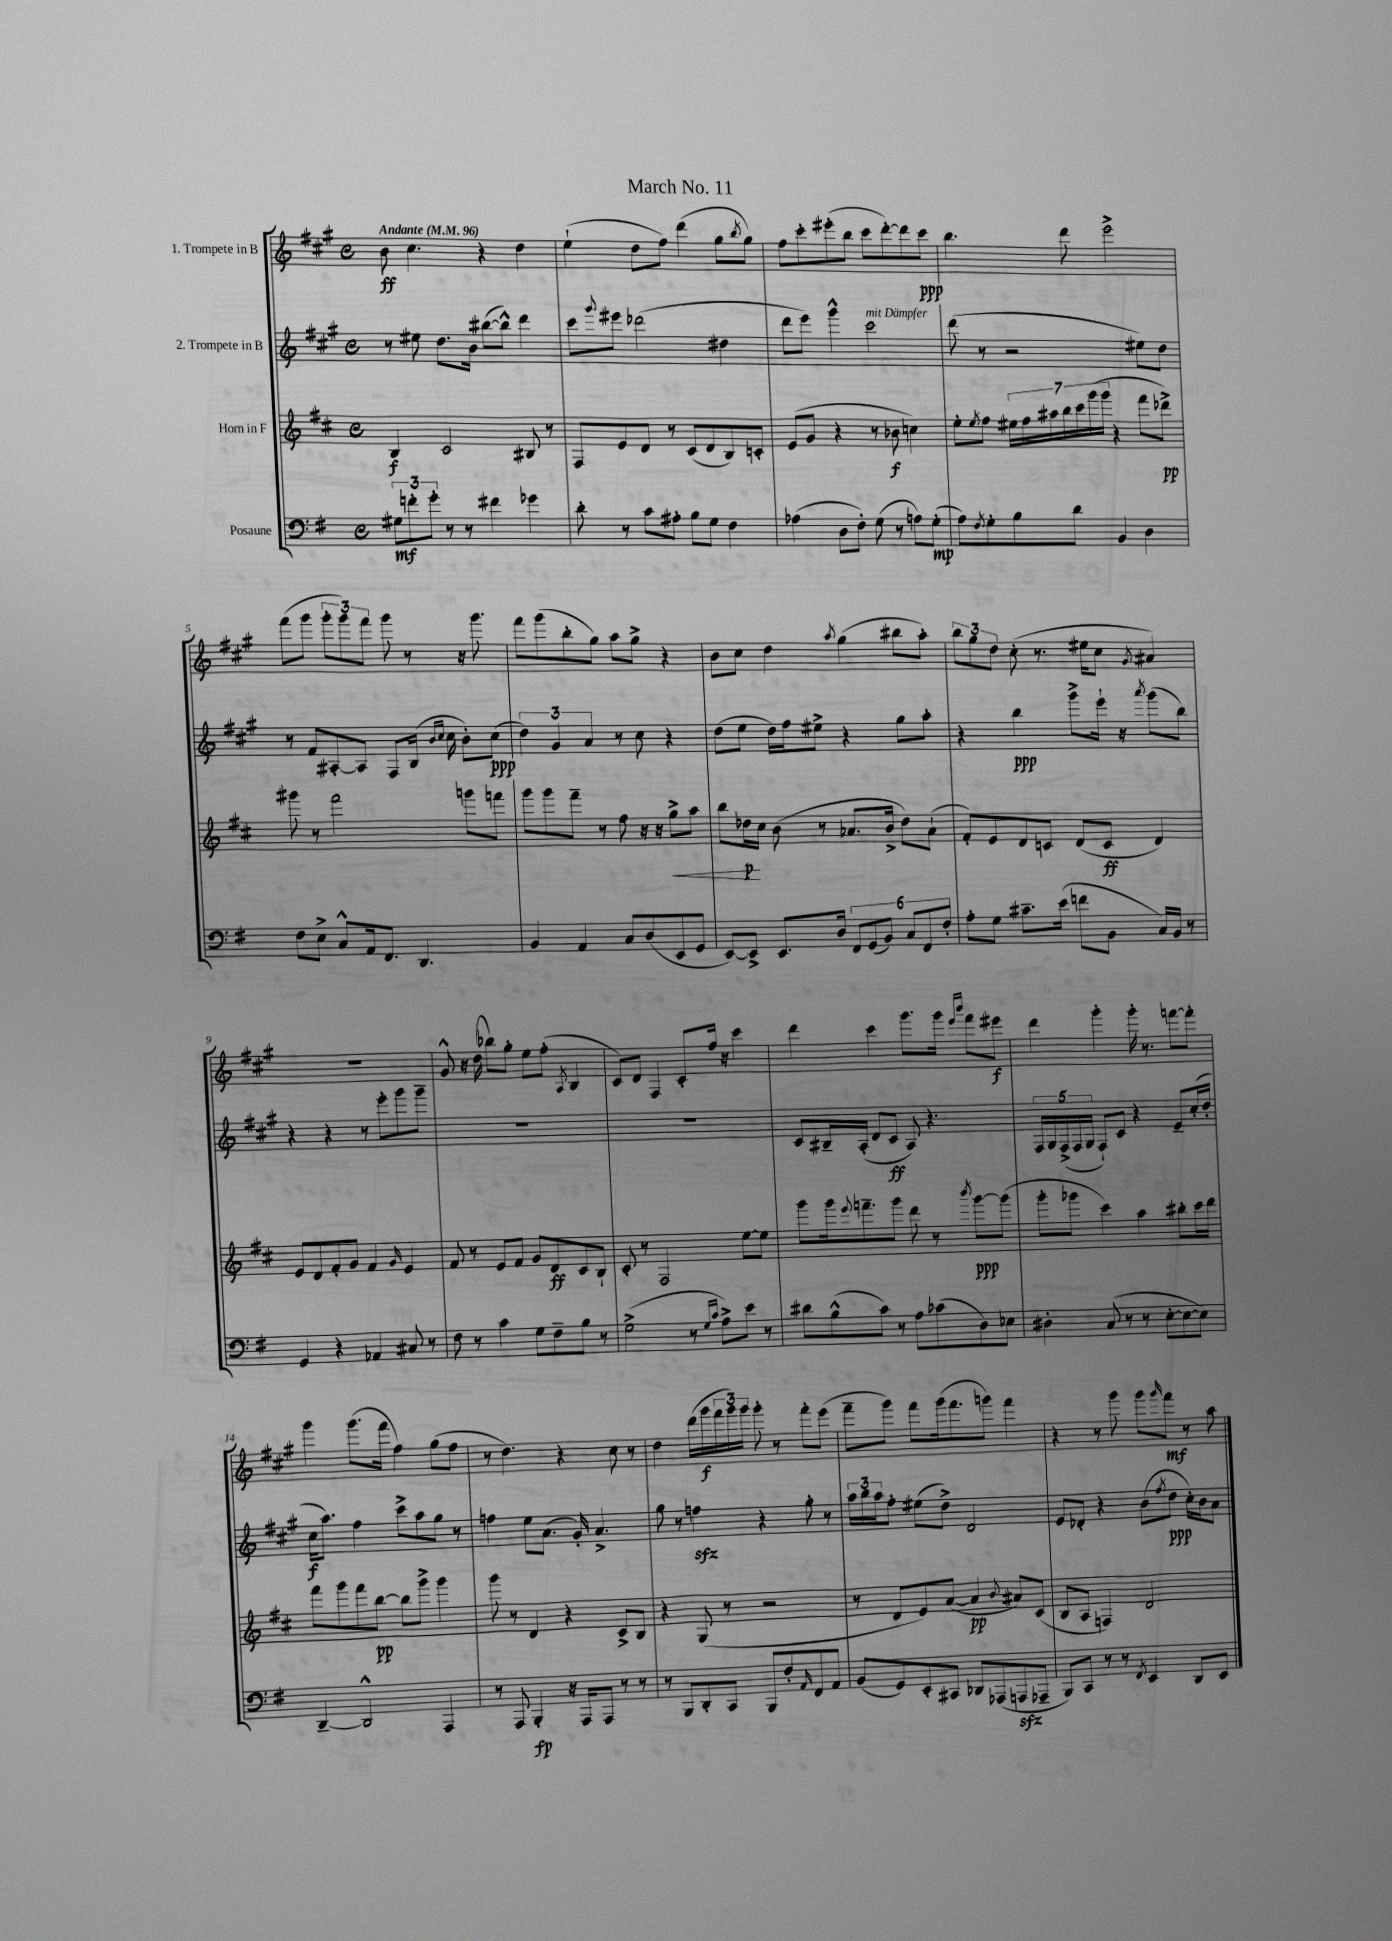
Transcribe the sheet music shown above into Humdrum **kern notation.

**kern	**kern	**kern	**kern
*staff4	*staff3	*staff2	*staff1
*clefF4	*clefG2	*clefG2	*clefG2
*k[f#]	*k[f#c#]	*k[f#c#g#]	*k[f#c#g#]
*M4/4	*M4/4	*M4/4	*M4/4
*met(c)	*met(c)	*met(c)	*met(c)
*MM96	*MM96	*MM96	*MM96
12G#\L	4B/	8r	8b\
12f'\	.	.	.
.	.	8ee#\	4.cc#\
12g'\J	.	.	.
8r	2c#/	8.dd\L	.
8r	.	.	.
.	.	16b\Jk	.
4f#\	.	([8bb#\L	4r
.	.	8bb#^^\]J)	.
4g-\	8B#/	4ddd\	4dd\
.	8r	.	.
=	=	=	=
8d'\	8F#/L	8ccc#\L	(4ee`\
.	.	8qqggg#/	.
8r	8e/	8eee#\J	.
8c\L	8d/J	(2ddd-\	8dd\L
8A#'\J	8r	.	8ff#\J)
8B\L	(8c#/L	.	(4ddd\
8G\J	8d/	.	.
4F#\	8B/)	4dd#\	8gg#\L
.	.	.	8qbb/
.	8c'/J	.	8gg#\J)
=	=	=	=
(4A-\	(8e/L	8ddd\L	8ff#\L
.	8g/J	8eee\J)	8ccc#'\
8D\L	4r	4ggg#^^\	(8eee#'\
8F#'\J)	.	.	8bb\J
(8G\	8r	2ccc#\	8ccc#\L
8r	8b-\	.	[8ddd'\)
8A\L)	4cc\)	.	8ddd\]
(8G'\J	.	.	8ccc#\J
=	=	=	=
8A\L)	8ee'\L	(8ddd\	4.bb\
8qF#/	8qee/	.	.
8G'\	8ff#\J	8r	.
8B\	28ee#\LL	2r	.
.	28ff#\	.	.
.	28aa#\	.	.
.	28bb\	.	.
8d\J	.	.	8ddd\
.	28ccc#\	.	.
.	(28ggg\	.	.
.	28ggg\JJ	.	.
4BB/	4r	.	2eee^\
4D\	8fff#\L	8ee#\L)	.
.	8ddd-^\J)	8dd\J	.
=	=	=	=
8F#\L	8ggg#\	8r	(8fff#\L
8E^\J	8r	8f#/L	8ggg#\J
8C^^/L	2fff#\	[8A#'/	12ggg#'\L
.	.	.	12ggg#\)
16AA/k	.	8A#/]J	.
.	.	.	12fff#\J
8.FF#/J	.	.	.
.	.	8F#/L	8ggg#\
4.DD/	.	(16B/Jk	8r
.	.	16qqb/LL	.
.	.	16qqcc#/JJ	.
.	.	16cc#\	.
.	8ggg\L	8b'\L)	16r
.	.	.	8.ggg#\
.	8fff\J	(8cc#\J	.
=	=	=	=
4BB/	8ggg\L	6dd\)	8fff#\L
.	8ggg\	.	(8ggg#\
.	.	6g#/	.
4AA/	8fff#~\J	.	8bb'\
.	.	6a/	.
.	8r	.	8gg#\J)
8C/L	8ff#\	8r	8aa\L
(8D/	16r	8cc#\	8gg#^\J
.	16r	.	.
8EE/	8gg^\L	4r	4r
8GG/J	8aa\J	.	.
=	=	=	=
[8EE/L)	8bb\L	(8dd\L	8b\L
8EE^/]J	16dd-\L	8ee\J	8cc#\J
.	16cc#\JJ	.	.
8.EE/L	(8b\	16dd\LL)	4dd\
.	.	16ff#\J	.
.	8r	8ee#^\J	.
16D/Jk	.	.	.
.	.	.	8qaa/
12FF#/L	8.a-/L	4r	(4gg#\
(12GG/	.	.	.
12BB/J)	.	.	.
.	16b^/Jk	.	.
12C/L	8dd-\L)	8gg#\L	8bb#\L
12FF#/	.	.	.
.	(8a-`\J	8aa'\J	8aa'\J)
12F#'/J	.	.	.
=	=	=	=
8A'\L	8f#'/L)	4r	12bb\L
.	.	.	12gg#\
8G\J	8e/	.	.
.	.	.	12dd\J
8.c#~\L	8d/	4bb\	(8cc#'\
.	8c/J	.	8.r
(16e\Jk	.	.	.
8f\L	(8d/L	8ggg#^\L	.
.	.	.	16ee#\LK
8BB\J	8c/J	16eee`\Jk	8cc#\J
.	.	16r	.
.	.	8qaaa/	8qg#/
16C/LL)	4d/)	(8ggg#\L	4a#/)
16BB/JJ	.	.	.
8r	.	8bb\J)	.
=	=	=	=
4GG/	8e/L	4r	1r
.	8d/	.	.
4r	8f#'/	4r	.
.	8g/J	.	.
4AA-/	4f#/	8r	.
.	.	8eee'\L	.
.	16qqg/	.	.
8C#/	4e/	8ggg#\	.
8r	.	8ggg#~\J	.
=	=	=	=
8F#\	8f#/	1r	8g#^^/
8r	8r	.	16r
.	.	.	(16dd\
4c\	8e/L	.	8bb-\L)
.	8f#/J	.	8gg#'\J
8G\L	8g/L	.	8ee\L
8F#~\	8d/	.	(8ff#'\J
.	.	.	8qA/
8B\J	8c#/	.	4B/
8r	8B`/J	.	.
=	=	=	=
(2G^\	8c#'/	1r	8c#/L)
.	8r	.	8d/J
.	2F#/	.	4F#/
8r	.	.	8c#'/L
16qqG/LL	.	.	.
16qqc/JJ	.	.	.
8A^\L)	.	.	16ff#/Jk
.	.	.	16r
8e\J	[8ee\L	.	4ccc#\
8r	8ee\]J	.	.
=	=	=	=
8d#\L	8ggg\L	8c#/L	4ddd\
(8B^^\	16ggg\k	16B#~/L	.
.	8qqeee/	.	.
.	8.fff~\	(16A'/JJ	.
8c\J)	.	8d/L	4ccc#\
8r	8ggg\J	8c#/J	.
8A\L	8ddd\	8A/)	8.ggg#\L
(8c-\	8r	4.r	.
.	.	.	16ggg#\Jk
.	.	.	16qqeee/LL
.	8qbbb/	.	16qqbbb/JJ
8D\)	[8ggg\L	.	8fff#\L
8E-\J	(8ggg\]J	.	8eee#\J
=	=	=	=
4D#'\	8ggg'\L	20F#/LL	4ddd\
.	.	20G#/	.
.	.	(20F#^/	.
.	8ggg-\J	.	.
.	.	20F#/	.
.	.	20G#/JJ	.
(8C/	4ccc#\)	8F#`/L)	4ggg#'\
8r	.	8c#/J	.
8r	4aa\	4r	16ggg#'\
.	.	.	8.r
[8E'\L	.	.	.
8E\_	8bb#'\L	8e~/L	[8fff\L
8E\]J)	16ccc#\L	(16cc#'/L	8fff'\]J
.	16ddd\JJ	16dd'/JJ	.
=	=	=	=
[4DD~/	8fff#\L	16cc#\LK	4ggg#\
.	.	8.aa\J)	.
.	8ggg\	.	.
2DD^^/]	8fff#\	4ff#\	(8.ggg#\L
.	[8bb\J	.	.
.	.	.	16fff#\Jk
.	8bb\]L	8ccc#^\L	4ff#\)
.	8ggg^\J	8aa\	.
4AAA/	4ggg\	8gg#\J	(8gg#\L
.	.	8r	8ff#\J
=	=	=	=
8r	8ggg\	4ff\	8r
8AAA/	8r	.	4.dd\)
4BBB'/	4d/	8ee\L	.
.	.	(8.a\J	.
16r	4r	.	4r
16AAA/LK	.	16g#'/)	.
8AAA/J	.	4.a^/	.
8r	8c#^/L	.	8cc#\
8r	8B/J	.	8r
=	=	=	=
8r	4r	8gg#\	4dd\
8BBB/L	.	8r	.
8DD'/	(8G/	4ff\	(16ddd\LL
.	.	.	16ggg#\
8CC/J	8r	.	24fff#\
.	.	.	24ggg#\)
.	.	.	24ggg#\JJ
8BBB/L	2r	4r	8ggg#'\
8F#'/	.	.	8r
16qqAA/	.	.	.
8FF#/	.	8gg#'\	8fff#'\L
8AA/J	.	8r	(8eee\J
=	=	=	=
(8BB/L	8r	24aa\LL	8fff#~\L
.	.	24bb\	.
.	.	24aa\J	.
8GG/)	8d/L	8ff#'\J	8ggg#\J)
8EE'/	8e/)	(8ee#\L	8fff#\L
8CC#/J	([8a/J	8dd^\J)	(16ggg#\k
.	.	.	8.fff#\
8DD-/L	4a/]	2d/	.
(8AAA-/	.	.	8ggg\J)
.	8qqb/	.	.
8AAA/	8a#/L)	.	4fff#\
8AAA-~/J	(8c#/J	.	.
=	=	=	=
8BBB/L)	8B/L	8e/L	4r
8CC/J	8A/J	8d-'/J	.
8r	4F/)	4r	8r
8r	.	.	8ggg#\
8qFF#/	.	.	.
4EE/	2d/	(8b\L	8ggg#\L
.	.	8qff#/	16qqggg#/
.	.	8dd\J	8fff#\J
8DD/L	.	16cc#'\LL)	8r
.	.	16b\J	.
8EE/J	.	8a\J	8aa\
==	==	==	==
*-	*-	*-	*-
